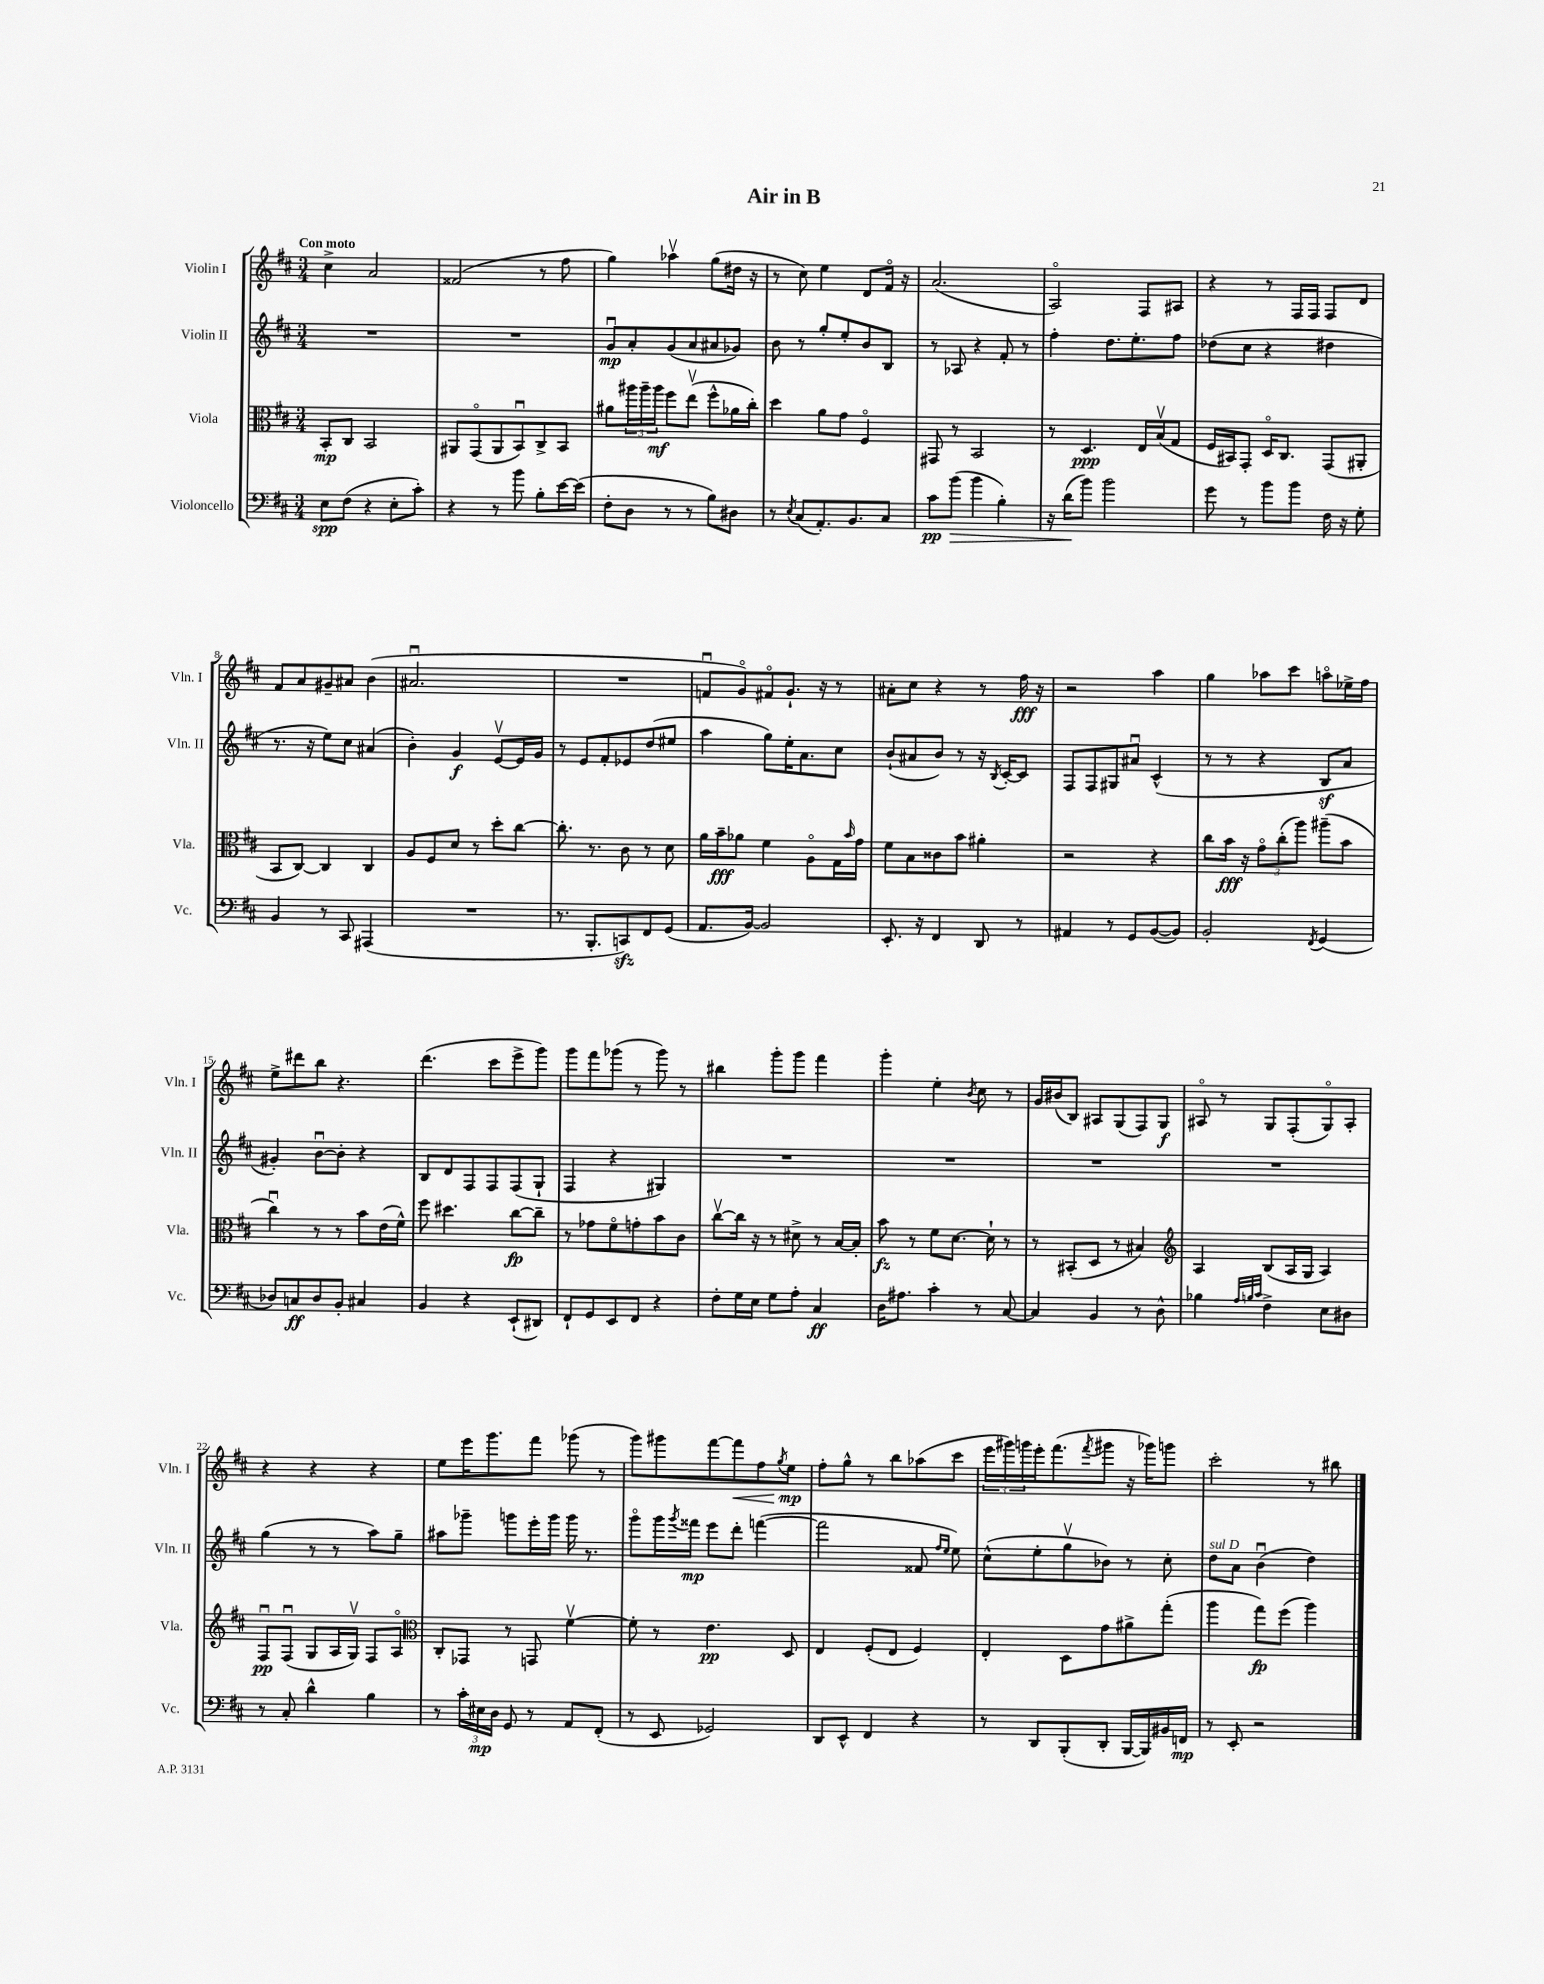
\header { title = "Air in B" }
<<
\new StaffGroup <<
\new Staff = "s0" \with { instrumentName = "Violin I" shortInstrumentName = "Vln. I" } {
    \clef treble \key d \major \numericTimeSignature \time 3/4 \tempo "Con moto"
    cis''4-> a'2 |
    fisis'2( r8 fis''8 |
    g''4) aes''4\upbow g''8( dis''16 r16 |
    r8 cis''8) e''4 d'8 fis'16\flageolet r16 |
    a'2.( |
    a2\flageolet) fis8 ais8 |
    r4 r8 fis16 fis16 fis8 d'8 |
    fis'8 a'8 gis'8-- ais'8 b'4( |
    ais'2.\downbow |
    R2. |
    f'8\downbow g'8\flageolet) fis'8\flageolet g'8.-! r16 r8 |
    ais'8-. cis''8 r4 r8 fis''16\fff r16 |
    r2 a''4 |
    g''4 aes''8 cis'''8 a''8\flageolet ees''16-> fis''16 |
    e''8-> dis'''8 b''8 r4. |
    d'''4.( cis'''8 e'''8-> g'''8) |
    g'''8 fis'''8 ges'''8( r8 ges'''8) r8 |
    bis''4 g'''8-. g'''8 fis'''4 |
    g'''4-. e''4-. \acciaccatura { b'8 } cis''8 r8 |
    g'16 bis'16( b8) ais8 g8( fis8) g8\f |
    ais8\flageolet r8 g8 fis8-.( g8\flageolet) ais8-. |
    r4 r4 r4 |
    e''8 e'''16 g'''8. fis'''8 ges'''8( r8 |
    g'''8) gis'''8 fis'''8~ fis'''8\< fis''8 \acciaccatura { g''8 } e''8\mp\! |
    fis''8-. g''8-^ r8 b''8 aes''8( cis'''8 |
    \tuplet 3/2 { e'''16 gis'''16) g'''16 } e'''16-. fis'''8.( \acciaccatura { fis'''8 } gis'''8 r16 ges'''16) g'''8 |
    cis'''2-. r8 bis''8 \bar "|." |
}
\new Staff = "s1" \with { instrumentName = "Violin II" shortInstrumentName = "Vln. II" } {
    \clef treble \key d \major \numericTimeSignature \time 3/4
    R2. |
    R2. |
    g'8\downbow\mp a'8-. g'8( a'8 ais'8 ges'8) |
    b'8 r8 g''8-. e''8-. b'8 b8 |
    r8 aes8 r4 fis'8-. r8 |
    fis''4-. d''8. e''8.-. fis''8 |
    des''8( cis''8 r4 dis''4 |
    r8. r16 e''8) cis''8 ais'4( |
    b'4-.) g'4\f e'8~\upbow e'16 g'16 |
    r8 e'8 fis'8-. ees'8 d''8( eis''8 |
    a''4 g''8) e''16-. a'8. cis''8 |
    b'8-!( ais'8 b'8) r8 r16 \acciaccatura { b8 } cis'16~-. cis'8 |
    fis8 fis8 gis8 ais'8\downbow cis'4-^( |
    r8 r8 r4 b8\sf a'8 |
    gis'4-.) b'8~\downbow b'8-. r4 |
    b8 d'8 fis8 fis8 fis8( g8-! |
    fis4 r4 gis4) |
    R2. |
    R2. |
    R2. |
    R2. |
    g''4( r8 r8 a''8) g''8-- |
    ais''8 ges'''8-- g'''8 e'''16-. g'''16 g'''16 r8. |
    g'''8\flageolet g'''16 \acciaccatura { g'''8 } fisis'''16\mp e'''8 d'''8-. f'''4~( |
    f'''2 fisis'8 \grace { fis''16 e''16 } e''8) |
    cis''8-^( e''8-. g''8\upbow bes'8) r8 cis''8-. |
    d''8^\markup { \italic "sul D" } a'8 b'4\downbow( d''4) \bar "|." |
}
\new Staff = "s2" \with { instrumentName = "Viola" shortInstrumentName = "Vla." } {
    \clef alto \key d \major \numericTimeSignature \time 3/4
    b,8-.\mp cis8 b,2 |
    ais,8 g,8\flageolet( ais,8 b,8\downbow) cis8-> b,8 |
    ais'8 \tuplet 3/2 { ais''16 ais''16-- ais''16\mf } fis''8 e''8\upbow( fis''8-^ aes'16 cis''16-.) |
    d''4 a'8 g'8 fis4\flageolet |
    gis,8 r8 b,2 |
    r8 d4.\ppp e16 b16\upbow( g8 |
    fis16 bis,16) g,8-. d16\flageolet cis8. g,8( ais,8-. |
    b,8 cis8~) cis4 cis4 |
    a8 fis8 d'8 r8 d''8-. cis''8~ |
    cis''8.-. r8. cis'8 r8 d'8 |
    a'16 b'16--\fff aes'8 fis'4 a8\flageolet g16 \grace { b'16 } g'16 |
    fis'8 b8 cisis'8 b'8 ais'4-. |
    r2 r4 |
    cis''8 b'16\fff r16 \tuplet 3/2 { g'8\flageolet cis''8-.( a''8) } ais''8--( b'8 |
    cis''4\downbow) r8 r8 b'8 e'16( fis'16-^) |
    fis''8 dis''4. cis''8~\fp cis''8-- |
    r8 ges'8 fis'8\flageolet g'8-. b'8 cis'8 |
    cis''8~\upbow cis''16 r16 r8 dis'8-> r8 b16~ b16-. |
    b'8\fz r8 fis'8 d'8.~ d'16-! r8 |
    r8 bis,8-.( d8 r8 bis4) |
    \clef treble a4 b8( a16 g16 a4) |
    fis8\downbow\pp fis8\downbow( g8 a16 g16\upbow) fis8 a8\flageolet |
    \clef alto cis8-. ges,8 r8 g,8 fis'4~\upbow |
    fis'8-. r8 e'4.\pp d8 |
    e4 fis8-.( e8 fis4) |
    e4-. d8 g'8 ais'8-> g''8-.( |
    a''4 g''8\fp) fis''8( a''4) \bar "|." |
}
\new Staff = "s3" \with { instrumentName = "Violoncello" shortInstrumentName = "Vc." } {
    \clef bass \key d \major \numericTimeSignature \time 3/4
    e8\spp fis8( r4 e8-. cis'8-.) |
    r4 r8 b'8 b8-. e'16~ e'16( |
    fis8-. d8 r8 r8 b8) dis8 |
    r8 \acciaccatura { e8 } cis8( a,8.-.) b,8. cis8 |
    cis'8\pp b'8\>( b'4 b4-.) |
    r16 d'16\!( b'8) b'2 |
    g'8 r8 b'8 b'8 fis16 r16 g8-. |
    b,4 r8 cis,8 ais,,4( |
    R2. |
    r8. b,,8.-. c,8\sfz) fis,8 g,8( |
    a,8. b,16~) b,2 |
    e,8.-. r16 fis,4 d,8 r8 |
    ais,4 r8 g,8 b,8~( b,8) |
    b,2-. \acciaccatura { fis,8 } g,4( |
    des8) c8\ff des8 b,8-. cis4 |
    b,4 r4 e,8-!( dis,8) |
    fis,8-! g,8 e,8 fis,8 r4 |
    fis8-. g16 e16 g8 a8-. cis4\ff |
    d16 ais8. cis'4-. r8 cis8~ |
    cis4 b,4 r8 d8-^ |
    bes4 \grace { a32 b32 cis'32 } fis4-> e8 dis8 |
    r8 cis8-. d'4-^ b4 |
    r8 \tuplet 3/2 { cis'16-. eis16\mp d16 } g,8 r8 a,8 fis,8-.( |
    r8 e,8 ges,2) |
    d,8 e,8-^ fis,4 r4 |
    r8 d,8 b,,8-.( d,8-. b,,16~ b,,16) bis,16 f,16\mp |
    r8 e,8-. r2 \bar "|." |
}
>>
>>
